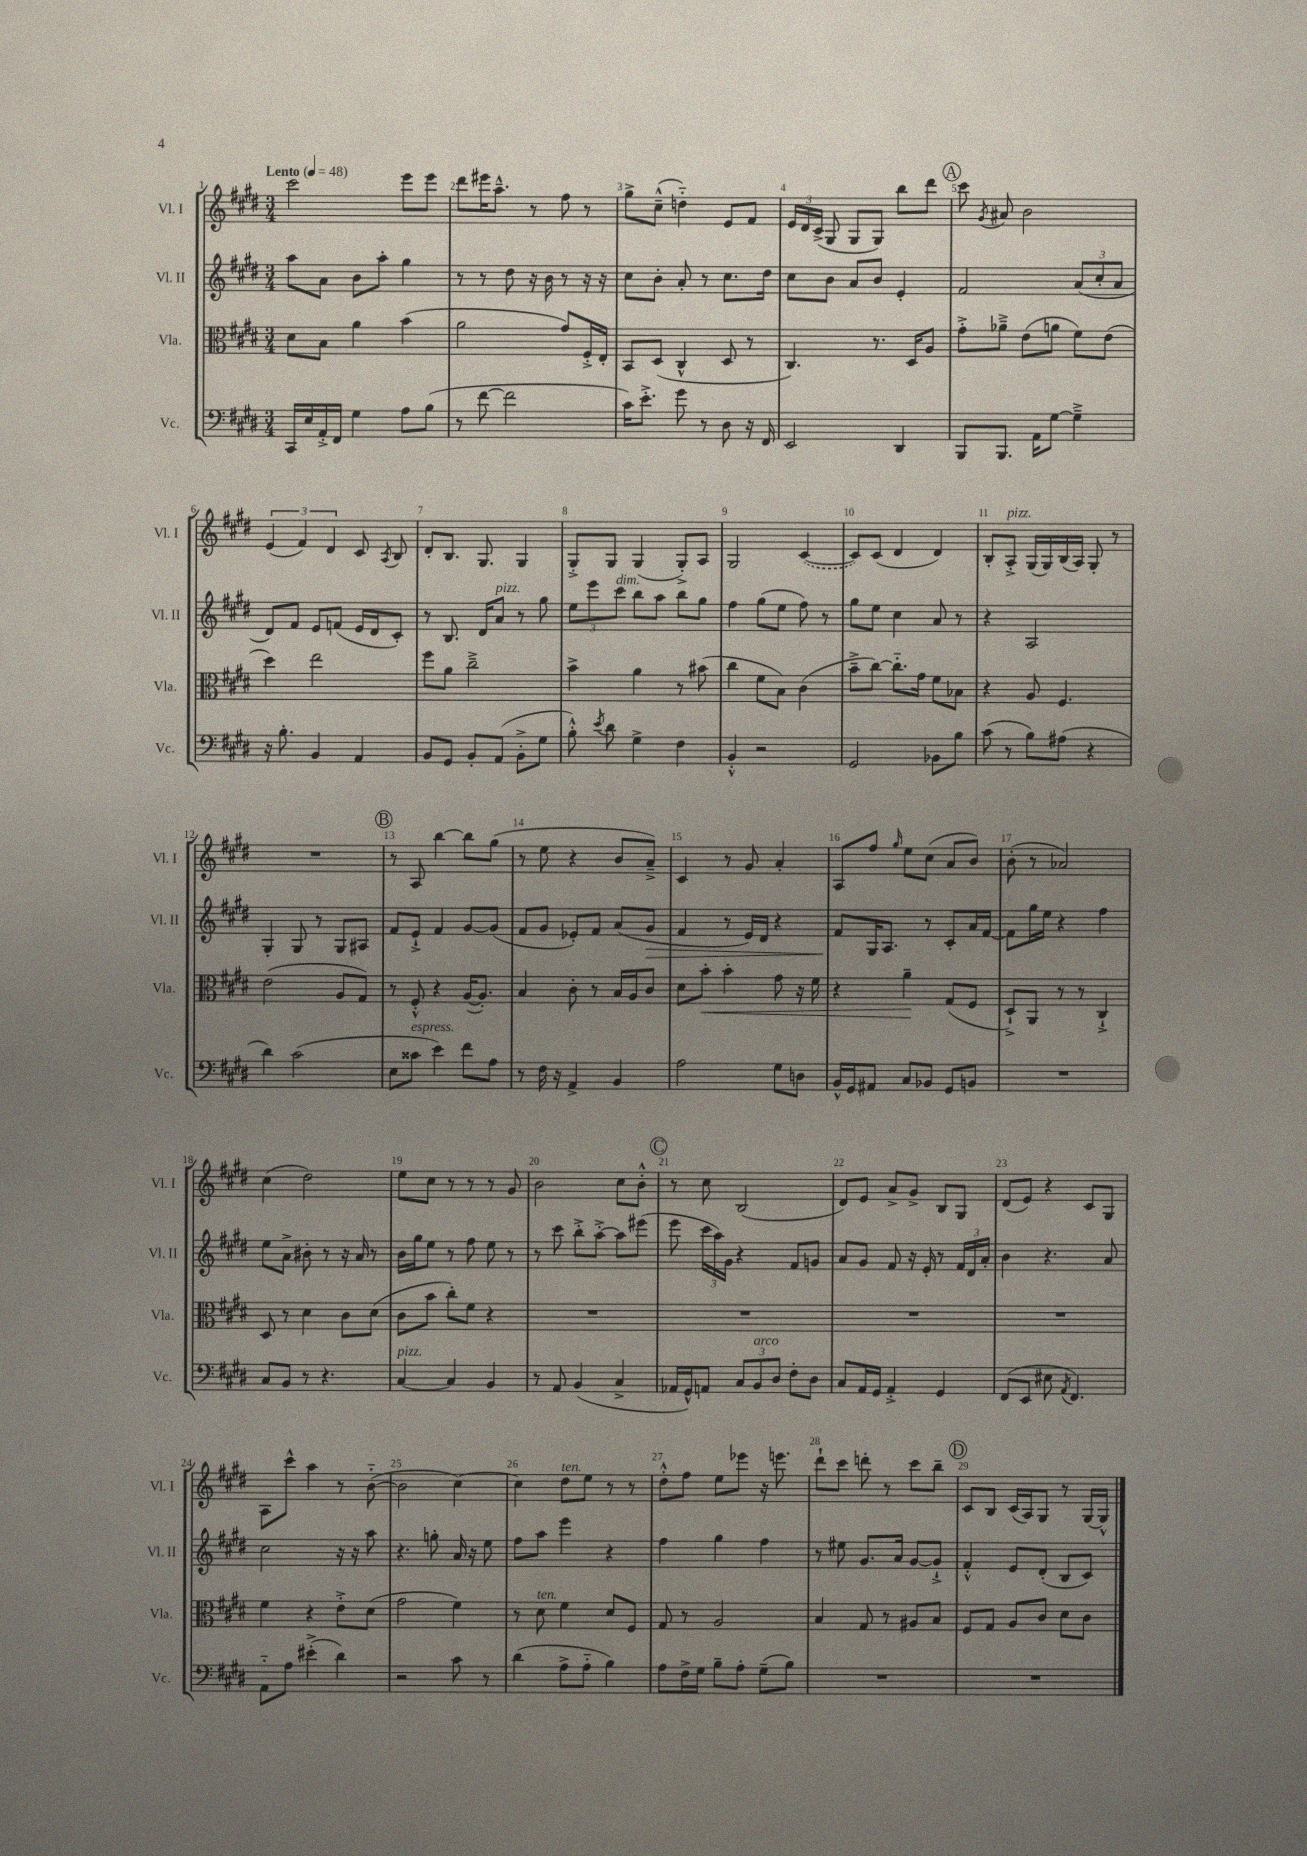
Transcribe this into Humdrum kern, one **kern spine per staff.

**kern	**kern	**dynam	**kern	**dynam	**kern
*part4	*part3	*part3	*part2	*part2	*part1
*staff4	*staff3	*staff3	*staff2	*staff2	*staff1
*I"Vc.	*I"Vla.	*	*I"Vl. II	*	*I"Vl. I
*I'Vc.	*I'Vla.	*	*I'Vl. II	*	*I'Vl. I
*clefF4	*clefC3	*	*clefG2	*	*clefG2
*k[f#c#g#d#]	*k[f#c#g#d#]	*	*k[f#c#g#d#]	*	*k[f#c#g#d#]
*M3/4	*M3/4	*	*M3/4	*	*M3/4
*MM48	*MM48	*	*MM48	*	*MM48
=1	=1	=1	=1	=1	=1
!	!	!	!	!	!LO:TX:a:B:t=Lento
16CC#/LL	8d#\L	.	8aa\L	.	2ccc#\
16E/	.	.	.	.	.
16AA'^/	8B\J	.	8a\J	.	.
16FF#/JJ	.	.	.	.	.
4G#\	4a\	.	8b\L	.	.
.	.	.	8aa'\J	.	.
8A\L	(4b\	.	4gg#\	.	8eee\L
(8B\J	.	.	.	.	8eee\J
=2	=2	=2	=2	=2	=2
8r	2a\	.	8r	.	8ddd#\L
[8f#\	.	.	8r	.	16eee#X\K
.	.	.	.	.	8.aa~^^\J
2f#\]	.	.	8dd#\	.	.
.	.	.	16r	.	8r
.	.	.	16b\	.	.
.	8g#/L)	.	8r	.	8ff#\
.	16F#'^/L	.	16r	.	8r
.	16E'/JJ	.	16r	.	.
=3	=3	=3	=3	=3	=3
16c#\KL)	8BB/L	.	8cc#\L	.	8gg#^\L
8.e'^\J	.	.	.	.	.
.	(8D#/J	.	8b'\J	.	(8cc#~^^\J
8g#\	4C#^^/	.	8a'/	.	4ddn\)
8r	.	.	8r	.	.
8D#\	8D#/	.	8.cc#\L	.	8e/L
16r	8r	.	.	.	8f#/J
16FF#/	.	.	16dd#\Jk	.	.
=4	=4	=4	=4	=4	=4
2EE/	4.C#/)	.	8cc#\L	.	24e/LL
.	.	.	.	.	24d#/
.	.	.	.	.	(24c#^/JJ
.	.	.	8b\J	.	8G#/
.	.	.	8a/L	.	8G#/L
.	8.r	.	8b/J	.	8G#/J)
4DD#/	.	.	4e'/	.	8bb\L
.	16D#/KL	.	.	.	.
.	8A/J	.	.	.	8ddd#\J
!!LO:REH:place=s1:t=A
=5	=5	=5	=5	=5	=5
8BBB/L	8g#'^\L	.	2f#/	.	8ccc#\
.	.	.	.	.	8qg#/
8.BBB/J	8a-X~^\J	.	.	.	8a#X/
.	(8e\L	.	.	.	2b\
16AA\KL	.	.	.	.	.
[8G#\J	8an\J	.	.	.	.
4G#~^\]	8f#\L)	.	(12a/L	.	.
.	.	.	12cc#'/	.	.
.	(8e\J	.	.	.	.
.	.	.	12a/J	.	.
!!LO:LB:g=z
=6	=6	=6	=6	=6	=6
16r	4dd#\)	.	8d#/L)	.	(6e/
8.B'\	.	.	.	.	.
.	.	.	8f#/J	.	.
.	.	.	.	.	6f#/)
4BB/	2ee\	.	8e/L	.	.
.	.	.	.	.	6d#/
.	.	.	(8fn/J	.	.
4AA/	.	.	16e/LL	.	8c#/
.	.	.	16d#/J	.	.
.	.	.	.	.	8qA/
.	.	.	8c#'/J)	.	8B/
=7	=7	=7	=7	=7	=7
8BB/L	8ff#\L	.	8r	.	8d#'/L
8GG#/J	8a\J	.	8.B/	.	8.B/J
8BB'/L	2cc#~^\	.	.	.	.
.	.	.	16d#/KL	.	8.G#/
!	!	!	!LO:TX:a:i:t=pizz.	!	!
(8AA/J	.	.	8a/J	.	.
8BB'^\L	.	.	8r	.	4G#/
8G#\J	.	.	8gg#\	.	.
=8	=8	=8	=8	=8	=8
8B'^^\)	4b^\	.	12ee\L	.	8G#'^/L
.	.	.	12eee\	.	.
8qe/	.	.	.	.	.
8d#\	.	.	.	.	8G#/J
!	!	!	!LO:TX:a:i:t=dim.	!	!
.	.	.	12ccc#\J	.	.
4G#^\	4a\	.	8bb\L	.	(4G#/
.	.	.	8aa\J	.	.
4F#\	8r	.	8bb\L	.	8G#'^/L)
.	(8b#X\	.	8gg#\J	.	8A/J
=9	=9	=9	=9	=9	=9
4BB'^^/	4cc#\	.	4ff#\	.	2G#/
2r	8f#\L	.	(8gg#\L	.	.
.	8B\J)	.	8ee\J	.	.
.	(4c#\	.	8ff#\)	.	([4c#/
.	.	.	8r	.	.
=10	=10	=10	=10	=10	=10
2GG#/	8b~^\L	.	8gg#\L	.	8c#/L])
.	[8cc#\J)	.	8ee\J	.	(8c#/J
.	8.cc#\L]	.	4cc#\	.	4d#/
.	16g#\Jk	.	.	.	.
8BB-X\L	8f#\L	.	8a/	.	4d#/)
8B\J	8B-X\J	.	8r	.	.
=11	=11	=11	=11	=11	=11
(8c#\	4r	.	4r	.	8B'/L
!	!	!	!	!	!LO:TX:a:i:t=pizz.
8r	.	.	.	.	8A'^/J
8B\L)	8A/	.	2A/	.	(16G#/LL
.	.	.	.	.	16G#/)
(8A#X\J	4.F#/	.	.	.	(16B/
.	.	.	.	.	16A/JJ)
4r	.	.	.	.	8G#'/
.	.	.	.	.	8r
!!LO:LB:g=z
=12	=12	=12	=12	=12	=12
4d#\)	(2e\	.	4G#'/	.	2.r
(2c#\	.	.	8G#/	.	.
.	.	.	8r	.	.
.	8A/L	.	8G#/L	.	.
.	8G#/J)	.	8A#X/J	.	.
!!LO:REH:place=s1:t=B
=13	=13	=13	=13	=13	=13
8E\L	8r	.	8f#/L	.	8r
!LO:TX:a:i:t=espress.	!	!	!	!	!
8c##X\J	8F#'^^/	.	8e`^/J	.	8A/
4e\)	4r	.	4f#/	.	[4bb\
8f#\L	([16A/KL	.	[8g#/L	.	8bb\L]
.	8.A'/J])	.	.	.	.
8A\J	.	.	(8g#/J]	.	(8gg#\J
=14	=14	=14	=14	=14	=14
8r	4B/	.	8f#/L	.	8r
16F#\	.	.	8g#/J	.	8ee\
16r	.	.	.	.	.
4AA^/	8c#'\	.	8e-X'/L)	.	4r
.	8r	.	8f#/J	.	.
4BB/	16B/LL	.	(8a/L	.	8b/L
.	16A/J	.	.	.	.
!	!	!	!	!LO:HP:b	!
.	8c#/J	.	8g#/J	>	8a~^/J)
=15	=15	=15	=15	=15	=15
2A\	8d#\L	.	4f#/	.	4c#/
!	!	!LO:HP:b	!	!	!
.	8b'\J	<	.	.	.
.	4b'\	.	8r	.	8r
.	.	.	16e/LL)	.	8g#/
.	.	.	16d#/JJ	.	.
8G#\L	8g#\	.	4r	.	4a'/
8Dn\J	16r	.	.	.	.
.	16f#\	.	.	.	.
=16	=16	=16	=16	=16	=16
16BB^^/LL	4r	.	8f#/L	.	8A/L
16GG#/J	.	.	.	.	.
8AA#X/J	.	.	16G#/K	]	8ff#/J
.	.	.	8.A/J	.	.
.	.	.	.	.	16qqgg#/
8C#/L	4a~\	.	.	.	8ee\L
8BB-X/J	.	.	8r	.	(8cc#\J
8GG#/L	(8G#/L	[	8c#'/L	.	8a/L
8BBn/J	8F#/J	.	16a/L	.	8b/J)
.	.	.	[16f#/JJ	.	.
=17	=17	=17	=17	=17	=17
2.r	8D#`^/L)	.	8f#\L]	.	(8b'\
.	8AA/J	.	16gg#\L	.	8r
.	.	.	16ee\JJ	.	.
.	8r	.	4r	.	2a-X/)
.	8r	.	.	.	.
.	4C#`^/	.	4ff#\	.	.
!!LO:LB:g=z
=18	=18	=18	=18	=18	=18
8C#/L	8D#/	.	8ee\L	.	(4cc#\
8BB/J	8r	.	8a^\J	.	.
8r	4d#\	.	8b#X'\	.	2dd#\)
4.r	.	.	8r	.	.
.	8c#\L	.	16r	.	.
.	.	.	16a/	.	.
.	(8d#\J	.	8r	.	.
=19	=19	=19	=19	=19	=19
!LO:TX:a:i:t=pizz.	!	!	!	!	!
[4C#/	8c#\L	.	16b\LL	.	8ee\L
.	.	.	16gg#\J	.	.
.	8b\J	.	8ee\J	.	8cc#\J
4C#/]	8cc#'\L)	.	8r	.	8r
.	8f#\J	.	8ff#\	.	8r
4BB/	4r	.	8ee\	.	8r
.	.	.	8r	.	8g#/
=20	=20	=20	=20	=20	=20
8r	2.r	.	8r	.	2b\
8AA/	.	.	8ccc#\	.	.
(4BB/	.	.	8bb'^\L	.	.
.	.	.	[8aa'^\J	.	.
4C#^/	.	.	8aa\L]	.	8cc#\L
.	.	.	(8eee#X\J	.	8b'^^\J
!!LO:REH:place=s1:t=C
=21	=21	=21	=21	=21	=21
16AA-X/LL	2.r	.	8eee\	.	8r
16GG#^^/J)	.	.	.	.	.
8AAn/J	.	.	24ccc#\LL	.	8cc#\
.	.	.	24aa\)	.	.
.	.	.	24g#\JJ	.	.
12C#/L	.	.	4r	.	(2B/
!LO:TX:a:i:t=arco	!	!	!	!	!
12BB/	.	.	.	.	.
12D#/J	.	.	.	.	.
8F#'\L	.	.	8f#/L	.	.
8D#\J	.	.	8gn/J	.	.
=22	=22	=22	=22	=22	=22
8C#/L	2.r	.	8a/L	.	8d#/L)
16AA/L	.	.	8g#/J	.	8e/J
16GG#/JJ	.	.	.	.	.
4AA'^/	.	.	8f#/	.	8a^/L
.	.	.	16r	.	8g#^/J
.	.	.	16e'/	.	.
4GG#/	.	.	8r	.	8B/L
.	.	.	24f#/LL	.	8G#/J
.	.	.	24d#/	.	.
.	.	.	24a'/JJ	.	.
=23	=23	=23	=23	=23	=23
(8FF#/L	2.r	.	4b\	.	(8d#/L
8EE/J	.	.	.	.	8e/J)
8E#X\	.	.	4.r	.	4r
8qAA/	.	.	.	.	.
4.FF#/)	.	.	.	.	.
.	.	.	.	.	8c#/L
.	.	.	8a/	.	8G#/J
!!LO:LB:g=z
=24	=24	=24	=24	=24	=24
8AA\L	4f#\	.	2cc#\	.	8A\L
8A\J	.	.	.	.	8ccc#^^\J
(4e#X'^\	4r	.	.	.	4aa\
4d#\)	8e'^\L	.	16r	.	8r
.	.	.	16r	.	.
.	(8d#\J	.	8aa\	.	([8b\
=25	=25	=25	=25	=25	=25
2r	2g#\	.	4.r	.	2b\]
.	.	.	8ggn'\	.	.
8c#\	4f#\)	.	16a/	.	[4cc#\)
.	.	.	16r	.	.
8r	.	.	8ee\	.	.
=26	=26	=26	=26	=26	=26
(4d#\	8r	.	8ff#\L	.	4cc#\]
!	!LO:TX:a:i:t=ten.	!	!	!	!
.	8d#\	.	8aa\J	.	.
!	!	!	!	!	!LO:TX:a:i:t=ten.
8A^\L	4f#\	.	4eee\	.	8dd#\L
8A\J	.	.	.	.	8ee\J
4B\)	8d#/L	.	4r	.	8r
.	8F#/J	.	.	.	8r
=27	=27	=27	=27	=27	=27
8A\L	8G#/	.	4ff#\	.	8dd#'^^\L
16F#^\L	8r	.	.	.	8ff#\J
16G#\JJ	.	.	.	.	.
8B~\L	2A/	.	4gg#\	.	8ee\L
8A'\J	.	.	.	.	8eee-X\J
(8G#~\L	.	.	4ff#\	.	16r
.	.	.	.	.	8.eeen\
8B\J)	.	.	.	.	.
=28	=28	=28	=28	=28	=28
2.r	4B/	.	8r	.	8ddd#`\L
.	.	.	8ee#X\	.	8ccc#\J
.	8G#/	.	8.g#/L	.	8dddn'\
.	8r	.	.	.	8r
.	.	.	16a/Jk	.	.
.	8A#X/L	.	[8g#/L	.	8ccc#\L
.	8B/J	.	8g#`^/J]	.	8bb~\J
!!LO:REH:place=s1:t=D
=29	=29	=29	=29	=29	=29
2.r	8F#/L	.	4f#'^^/	.	8c#/L
.	8G#/J	.	.	.	8B/J
.	8A/L	.	8e/L	.	(16c#/LL
.	.	.	.	.	16A/J)
.	8c#/J	.	(8d#'/J	.	8G#/J
.	8d#\L	.	8B/L	.	8r
.	8c#\J	.	8c#/J)	.	[16G#/LL
.	.	.	.	.	16G#^^/JJ]
==	==	==	==	==	==
*-	*-	*-	*-	*-	*-
